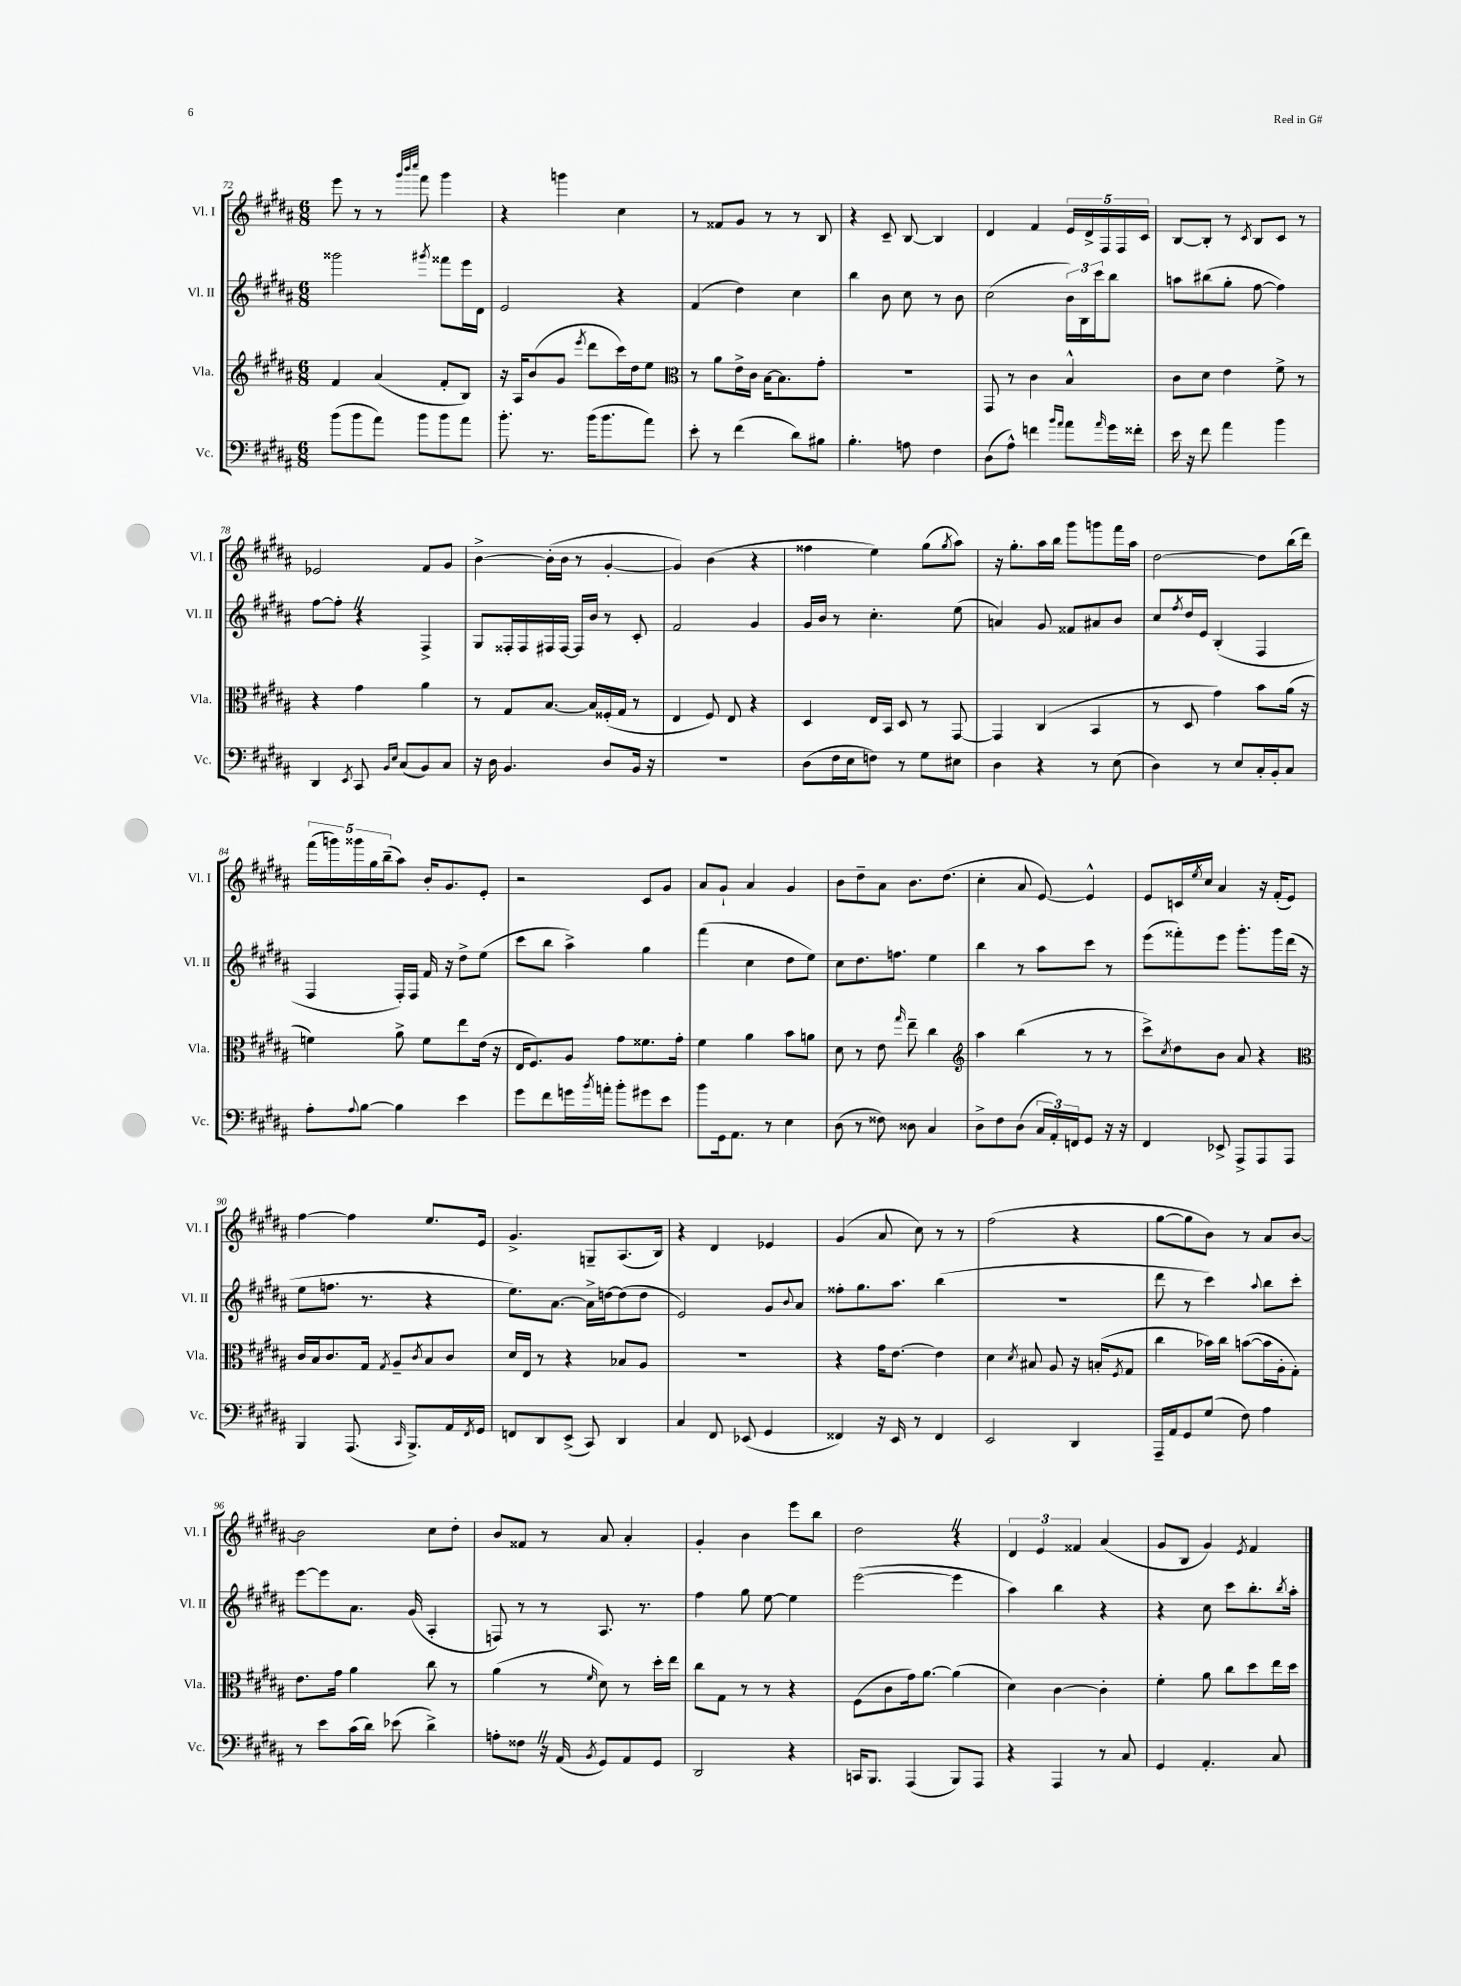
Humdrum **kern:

**kern	**kern	**kern	**kern
*staff4	*staff3	*staff2	*staff1
*clefF4	*clefG2	*clefG2	*clefG2
*k[f#c#g#d#a#]	*k[f#c#g#d#a#]	*k[f#c#g#d#a#]	*k[f#c#g#d#a#]
*M6/8	*M6/8	*M6/8	*M6/8
(8b\L	4f#/	2ggg##\	8eee\
8b\	.	.	8r
8a#\J)	(4a#/	.	8r
.	.	.	32qqggg#/LLL
.	.	.	32qqbbb/
.	.	.	32qqcccc#/JJJ
8b\L	.	.	8fff#\
.	.	8qggg#/	.
8b\	8f#'/L	8fff##\L	4ggg#\
8a#\J	8B/J)	16eee\L	.
.	.	16d#\JJ	.
=	=	=	=
8.b'\	16r	2e/	4r
.	16A#/LK	.	.
.	(8b/	.	.
8.r	.	.	.
.	8g#/J	.	4ggg\
.	8qeee/	.	.
(16b\LK	8ddd#\L	.	.
8.b\	.	.	.
.	16ccc#\L)	4r	4cc#\
.	16dd#\J	.	.
8a#\J)	8ee\J	.	.
=	=	=	=
*	*clefC3	*	*
8e'\	8r	(4f#/	8r
8r	8a#\L	.	8f##/L
(4f#\	16e^\L	4dd#\)	8g#/J
.	16c#\JJ	.	.
.	[16B\LK	.	8r
.	8.B\]	.	.
8d#\L)	.	4cc#\	8r
8B#\J	8g#'\J	.	8B/
=	=	=	=
4.B'\	2.r	4bb\	4r
.	.	8b\	8c#~/
8A\	.	8cc#\	[8B/
4F#\	.	8r	4B/]
.	.	8b\	.
=	=	=	=
(8D#\L	8GG#/	(2cc#\	4d#/
8A#^^\J)	8r	.	.
4f\	4c#\	.	4f#/
16qqb/LL	.	.	.
16qqa#/JJ	.	.	.
8a#\L	4B^^/	24b\LL)	20e/LL
.	.	24B\	.
.	.	.	20d#^/
.	.	24ccc#\J	.
.	.	.	20F#/
16qqa#/	.	.	.
16g#\L	.	8bb\J	.
.	.	.	20F#/
16f##'\JJ	.	.	.
.	.	.	20c#/JJ
=	=	=	=
16e\	8c#\L	8aa\L	[8B/L
16r	.	.	.
8f#\	8d#\J	(8bb#\	8B'/]J
4a#\	4e\	8gg#'\J	8r
.	.	.	8qc#/
.	.	[8ff#\	8B/L
4b\	8f#^\	4ff#\])	8c#/J
.	8r	.	8r
=	=	=	=
4DD#/	4r	[8ff#\L	2e-/
.	.	8ff#'\]J	.
8qEE/	.	.	.
8CC#/	4g#\	4r	.
16qqBB/LL	.	.	.
16qqE/JJ	.	.	.
(8C#/L	.	.	.
8BB/)	4a#\	4F#^/	8f#/L
8C#/J	.	.	8g#/J
=	=	=	=
16r	8r	8G#/L	[4b^\
16D#\	.	.	.
4.BB/	8G#/L	16F##'/L	.
.	.	16F##/	.
.	[8.B/J	16F#/	(16b'\]LL
.	.	[16F#/JJ	16b\JJ
.	.	16F#/]LL	8r
.	16B/]LL	16b/JJ	.
8D#/L	(16F##'/	8r	[4g#'/
.	16G#/JJ	.	.
16BB/Jk	8r	8c#'/	.
16r	.	.	.
=	=	=	=
2.r	4E/	2f#/	4g#/])
.	8F#/)	.	(4b\
.	8E/	.	.
.	4r	4g#/	4r
=	=	=	=
(8D#\L	4D#/	16g#/LL	4ff##\
.	.	16b/JJ	.
16F#\L	.	8r	.
16E\J	.	.	.
8F\J)	16E/LL	4.cc#'\	4ee\)
.	16BB/JJ	.	.
8r	8D#/	.	.
8G#\L	8r	.	(8gg#\L
.	.	.	8qgg#/
8E#\J	[8GG#/	(8ee\	8aa#\J)
=	=	=	=
4D#\	4GG#/]	4a/)	16r
.	.	.	8.gg#'\L
4r	(4C#/	8g#/	16aa#\L
.	.	.	16bb\JJ
.	.	8f##/L	8ggg#\L
8r	4BB/	8a#/	8ggg\
(8E\	.	8b/J	16fff#\L
.	.	.	16aa#\JJ
=	=	=	=
4D#\)	8r	8cc#/L	[2dd#\
.	.	8qff#/	.
.	8D#/	16dd#/L	.
.	.	16e/JJ	.
8r	4g#\)	(4B'/	.
8E/L	.	.	.
16C#'/L	8b\L	4F#/	8dd#\]L
16BB'/J	.	.	.
8C#/J	(16a#\Jk	.	(16bb\L
.	16r	.	16ddd#\JJ)
=	=	=	=
8A#'\L	4f\)	4F#/	(20fff#\LL
.	.	.	20ggg\)
.	.	.	20ggg##\
8qqA#/	.	.	.
[8B\J	.	.	.
.	.	.	20gg#\
.	.	.	(20bb~\J
4B\]	8a#^\	16F#'/LL)	8aa#\J)
.	.	16F#/JJ	.
.	8f\L	16f#/	16b'/LK
.	.	16r	8.g#/
4e\	8ee\	8dd#^\L	.
.	(16e\Jk	(8ee\J	8e'/J
.	16r	.	.
=	=	=	=
8g#\L	16E/LK	8ccc#\L	2r
.	8.F#/)	.	.
8f#\	.	8bb\J	.
16g\L	8A#/J	4aa#^\)	.
8qb/	.	.	.
16a'\JJ	.	.	.
8b'\L	8g#\L	.	.
8g#\	8.f##\	4gg#\	8c#/L
8e\J	.	.	8g#/J
.	16g#'\Jk	.	.
=	=	=	=
8b\L	4f#\	(4fff#\	8a#/L
16GG#\k	.	.	8g#`/J
8.AA#\J	.	.	.
.	4a#\	4cc#\	4a#/
8r	.	.	.
4E\	8b\L	8dd#\L	4g#/
.	8a\J	8ee\J)	.
=	=	=	=
(8D#\	8d#\	8cc#\L	8b\L
8r	8r	8.dd#\	8dd#~\
8F##\)	8e\	.	8a#\J
.	.	8.ff\J	.
.	16qqgg#/	.	.
8D##\	8ee~\	.	8.b\L
4C#/	4cc#\	4ee\	.
.	.	.	(8.dd#\J
=	=	=	=
*	*clefG2	*	*
8D#^\L	4aa#\	4bb\	4cc#'\
8F#\	.	.	.
(8D#\J	(4bb\	8r	8a#/
24C#/LL	.	8aa#\L	[8e/)
24AA#'/)	.	.	.
24FF/J	.	.	.
8GG#/J	8r	8ccc#\J	4e^^/]
16r	8r	8r	.
16r	.	.	.
=	=	=	=
4FF#/	8ccc#^\L)	(8eee\L	8e/L
.	8qcc#/	.	.
.	8dd#\	8fff##'\)	16c/L
.	.	.	8qee/
.	.	.	16cc#/JJ
8EE-^/	8b\J	8eee\J	4a#/
8AAA#^/L	8a#/	8.ggg#'\L	.
8AAA#/	4r	.	16r
.	.	16ggg#\L	(16f#'/LK
8AAA#/J	.	(16ddd#\JJ	8e/J)
.	.	16r	.
=	=	=	=
*	*clefC3	*	*
4BBB/	16c#/LL	8ee\L	[4ff#\
.	16B/J	.	.
.	8.c#/	8.ff\J	.
(8.AAA#/	.	.	4ff#\]
.	16G#/Jk	8.r	.
.	8qG#/	.	.
.	8A#~/L	.	.
16qqCC#/	.	.	.
8.BBB^/L)	.	.	.
.	8qc#/	.	.
.	8B/	4r	8.ee/L
16AA#/L	8c#/J	.	.
8qFF#/	.	.	.
16GG#/JJ	.	.	16e/Jk
=	=	=	=
8FF/L	16d#/LL	8.ee\L)	4.g#^/
.	16E/JJ	.	.
8DD#/	8r	.	.
.	.	[8.a#\J	.
(8EE^/J	4r	.	.
8CC#/)	.	16a#^\]LL	8G~/L
.	.	[16dd\J	.
4DD#/	8B-/L	(8dd\]	(8.A#/
.	8A#/J	8dd\J	.
.	.	.	16B/Jk)
=	=	=	=
4C#/	2.r	2e/)	4r
8FF#/	.	.	4d#/
(8EE-/	.	.	.
4GG#/	.	8g#/L	4e-/
.	.	8qqb/	.
.	.	8a#/J	.
=	=	=	=
4FF##/)	4r	8ff##'\L	(4g#/
.	.	8.gg#\	.
16r	16g#\LK	.	8a#/
16EE/	[8.e\J	8.aa#\J	.
8r	.	.	8cc#\)
4FF##/	4e\]	(4bb\	8r
.	.	.	8r
=	=	=	=
2EE/	4d#\	2.r	(2ff#\
.	8qd#/	.	.
.	8B#/	.	.
.	8A#/	.	.
4DD#/	16r	.	4r
.	(16B'/LK	.	.
.	8qF#/	.	.
.	8G#/J	.	.
=	=	=	=
16AAA#~/LL	4cc#\	8ddd#\	[8gg#\L
16AA#/J	.	.	.
8GG#/	.	8r	8gg#\]
(8G#/J	16b-\LL)	4ccc#\)	8b\J)
.	16cc#\JJ	.	.
8F#\)	([8b\L	.	8r
.	.	8qqaa#/	.
4A#\	16b\]L	8bb\L	8a#/L
.	16A#'\J	.	.
.	8G#'\J)	8ccc#'\J	[8b/J
=	=	=	=
8r	8.e\L	[8eee\L	2b\]
8e\L	.	8eee\]	.
.	16g#\Jk	.	.
(16c#\L	4a#\	8.a#\J	.
16d#\JJ)	.	.	.
(8e-\	.	.	.
.	.	(16g#/	.
4d#^\)	8cc#\	4A#'/	8cc#\L
.	8r	.	8dd#'\J
=	=	=	=
8A'\L	(4a#\	8F/)	8b/L
8F##\J	.	8r	8f##/J
16r	8r	8r	8r
(16AA#/	.	.	.
8qBB/	16qqf#/	.	.
8GG#/L)	8d#\)	8.A#/	8a#/
8AA#/	8r	.	4a#'/
.	.	8.r	.
8GG#/J	16dd#'\LL	.	.
.	16ee\JJ	.	.
=	=	=	=
2DD#/	8cc#\L	4ff#\	4g#'/
.	8G#\J	.	.
.	8r	8gg#\	4b\
.	8r	[8ee\	.
4r	4r	4ee\]	8eee\L
.	.	.	8bb\J
=	=	=	=
16CC/LK	(8F#\L	([2eee\	2dd#\
8.BBB/J	.	.	.
.	8c#\	.	.
(4AAA#/	16g#\k)	.	.
.	[8.a#\J	.	.
8BBB/L)	(4a#\]	4eee\]	4r
8AAA#/J	.	.	.
=	=	=	=
4r	4d#\)	4aa#\)	6d#/
.	.	.	6e/
4AAA#/	[4c#\	4bb\	.
.	.	.	6f##/
8r	4c#'\]	4r	(4a#/
8C#/	.	.	.
=	=	=	=
4GG#/	4f#'\	4r	8g#/L
.	.	.	8B/J
4.AA#'/	8a#\	8cc#\	4g#/)
.	8cc#\L	8ccc#\L	.
.	.	.	8qe/
.	8dd#\	8.bb'\	4f#/
8C#/	16ee\L	.	.
.	.	8qbb/	.
.	16dd#\JJ	16aa#'\Jk	.
==	==	==	==
*-	*-	*-	*-
